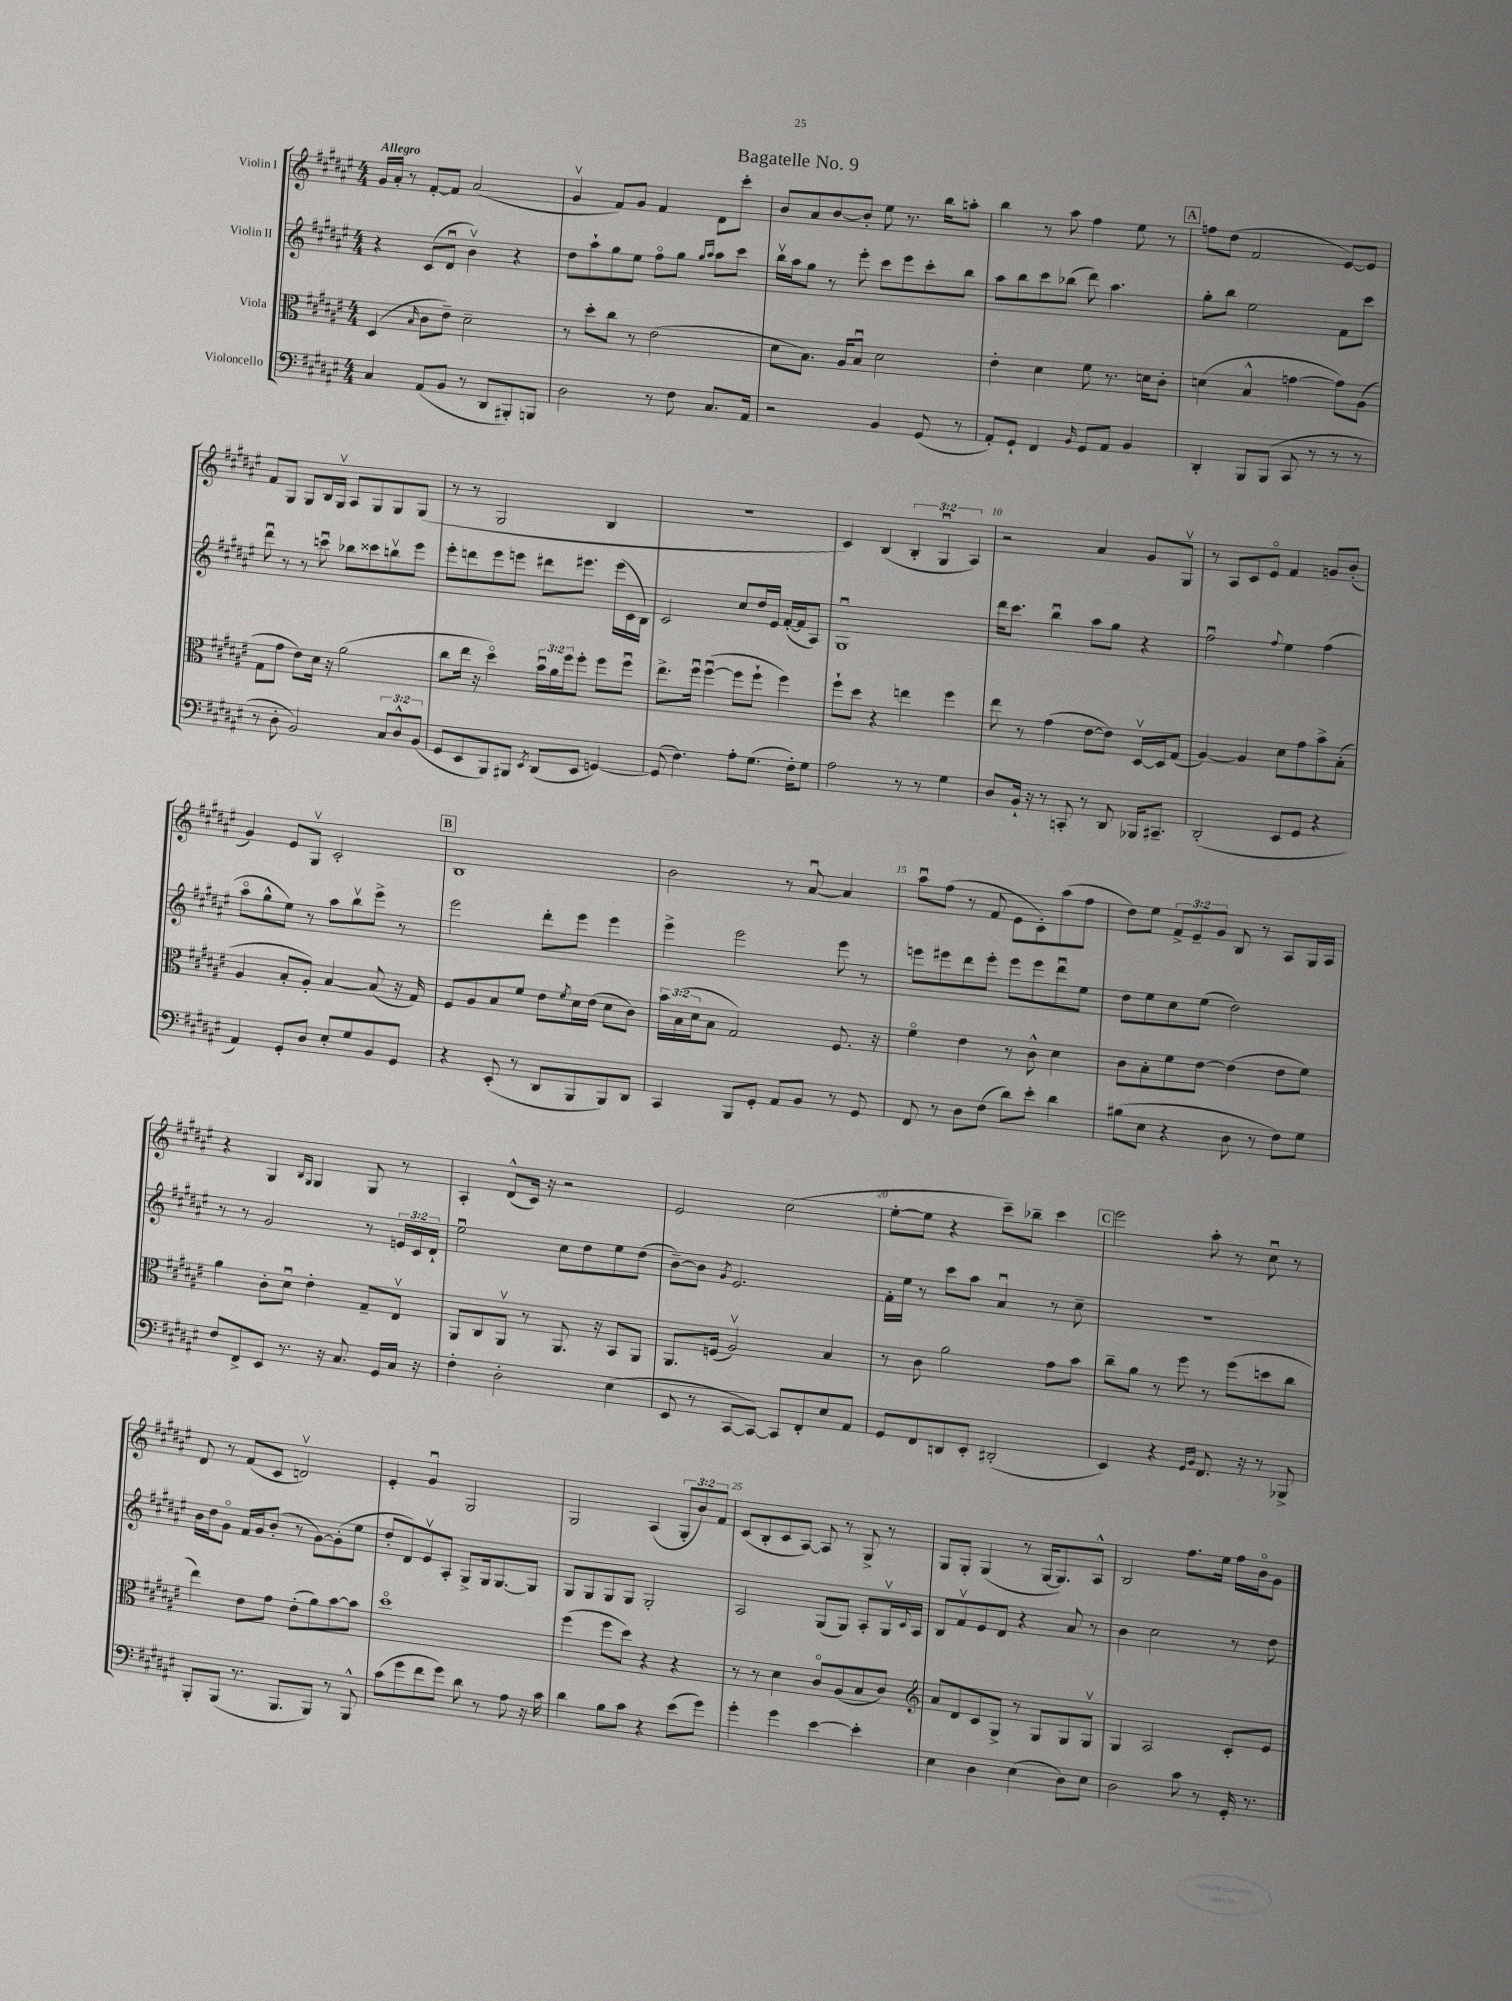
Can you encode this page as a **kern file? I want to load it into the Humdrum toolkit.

**kern	**kern	**kern	**kern
*part4	*part3	*part2	*part1
*staff4	*staff3	*staff2	*staff1
*I"Violoncello	*I"Viola	*I"Violin II	*I"Violin I
*clefF4	*clefC3	*clefG2	*clefG2
*k[f#c#g#d#a#e#]	*k[f#c#g#d#a#e#]	*k[f#c#g#d#a#e#]	*k[f#c#g#d#a#e#]
*M4/4	*M4/4	*M4/4	*M4/4
=1	=1	=1	=1
!	!	!	!LO:TX:a:B:t=Allegro
4C#/	(4D#/	4r	16g#/LL
.	.	.	16a#'/JJ
.	.	.	8r
.	16qqB/	.	.
(8AA#/L	8c#\L	(8c#/L	[8f#'/L
8BB/J	8e#~\J)	8d#u/J	8f#/J]
8r	2d#~\	4bv\)	(2a#/
8DD#/L	.	.	.
8BBB#X'/)	.	4r	.
8BBBn/J	.	.	.
=2	=2	=2	=2
2D#\	8r	8dd#\L	4g#v/
.	8dd#'\L	8aa#`\	.
.	8cc#\J	8gg#\	8f#/L)
.	8r	8ee#\J	8g#/J
8r	(2e#\	8ff#\L	4f#/
8F#\	.	8gg#\J	.
.	.	16qqgg#/LL	.
.	.	16qqaa#/JJ	.
8.C#/L	.	8aa#\L	8d#\L
.	.	8ccc#\J	8ccc#'\J
16AA#/Jk	.	.	.
=3	=3	=3	=3
2r	8d#\L	16bbv\LL	8b/L
.	.	16aa#\J	.
.	8.B\J)	8gg#\J	8a#/
.	.	8r	[8b/
.	16A#/KL	.	.
.	8Bu/J	8eee#'\	8b'/J]
4BB/	2d#\	8ccc#\L	8ee#\
.	.	8eee#\	8.r
(8GG#/	.	8ccc#'\	.
.	.	.	16bb\KL
8r	.	8bb\J	8aan'\J
=4	=4	=4	=4
8AA#'/L)	4e#'\	8aa#\L	4bb\
8GG#`/J	.	8bb\	.
4FF#/	4d#\	8ccc#\	8r
.	.	(8bb-X\J	8aa#\
16qqBB/	.	.	.
8GG#/L	8f#\	8ddd#\)	4ff#\
8AA#/J	8.r	4.aa#\	.
4BB/	.	.	8ee#\
.	16dn\KL	.	.
.	8c#'\J	.	8r
!!LO:REH:place=s1:t=A
=5	=5	=5	=5
4DD#'/	(4dn\	8gg#'\L	8ffn\L
.	.	8bb\J	(8dd#\J
8BBB/L	4B^^/	2ee#\	2f#/
(8BBB/J	.	.	.
8CC#/	[4gn\	.	.
8r	.	.	.
8r	8g\L])	8f#\L	[8e#/L)
8r	(8A#\J	8ccc#\J	8e#/J]
!!LO:LB:g=z
=6	=6	=6	=6
8r	8G#\L	8ddd#u\	8f#/L
8D#'\	8g#\J	8r	8G#/J
2BB/)	8e#\L)	8r	8G#/L
.	16d#\Jk	8cccnu\	16B/L
.	16r	.	16G#v/JJ
.	(2a#\	8bb-X\L	8A#/L
.	.	8ccc##X\	8G#/
12C#/L	.	8bbnv\	8G#/
12D#^^/	.	.	.
.	.	8eee#\J	(8G#/J
(12BB/J	.	.	.
=7	=7	=7	=7
8GG#/L	8cc#\L	8eee#'\L	8r
8EE#/	16ee#\Jk	8dddn\	8r
.	16r	.	.
8BBB/)	4dd#\)	8eee#\	2G#/
8BBB#X/J	.	8eeen\J	.
8qEE#/	.	.	.
(8DD#/L	24bu\LL	8ddd#X\L	.
.	24a#\	.	.
.	24ff#\J	.	.
8EE#/J	8ff#'\J	8.eee#X\J	.
[4GGn/)	8ff#\L	.	4B/
.	.	(16eee#\LL	.
.	8ff#u\J	16c#\	.
.	.	16B\JJ)	.
=8	=8	=8	=8
(8GG/]	8.ee#^\L	2c#/	1r
4.F#\)	.	.	.
.	16ff#u\Jk	.	.
.	([4ff#u\	.	.
8A#'\L	8ff#\L]	8cc#/L	.
(8.G#\J	8ff#`\J	16dd#/L	.
.	.	16e#/JJ	.
.	4ff#\)	([16f#'/LL	.
16F#'\KL)	.	16f#/J]	.
8G#\J	.	8A#/J)	.
=9	=9	=9	=9
2A#\	8ff#`\L	1G#u	4c#/)
.	8dd#\J	.	.
.	4r	.	(4B/
8r	4een\	.	6B'/
8r	.	.	.
.	.	.	6G#u/
4G#\	4ff#\	.	.
.	.	.	6A#/)
=10	=10	=10	=10
8D#/L	8ee#\	16ddd#\KL	2r
.	.	8.ccc#\J	.
16BB`/Jk	8r	.	.
16r	.	.	.
8r	(4g#\	4bbu\	.
8CCn'/	.	.	.
8r	[8e#\L	8aa#\L	4a#/
8DD#/	8e#\J])	8gg#\J	.
16BBB-X/KL	[16D#v/LL	4r	8g#/L
8.CC#X~/J	16D#/J]	.	.
.	(8G#/J	.	8G#v/J
=11	=11	=11	=11
(2DD#'/	[4A#/)	2ff#u\	8r
.	.	.	8A#/L
.	4A#/]	.	8c#/
.	.	.	8e#/J
.	.	8qqff#/	.
8EE#/L	8d#\L	4ee#\	4f#/
8GG#/J	8g#\	.	.
4r	8b^\	(4ff#\	8gn/L
.	(8B'\J	.	(8b'/J
!!LO:LB:g=z
=12	=12	=12	=12
4AA#/)	4A#/	8aa#\L	4g#/)
.	.	8gg#^^\	.
8GG#'/L	8B'/L	8ee#\J)	8e#/L
8D#/J	8A#'/J)	8r	8G#v/J
8E#'/L	[4B/	8aa#\L	2c#'/
8G#/	.	8bbv\	.
8BB/	(8B/]	8eee#^\J	.
8GG#/J	16r	8r	.
.	16G#/)	.	.
!!LO:REH:place=s1:t=B
=13	=13	=13	=13
4r	8F#/L	2eee#\	1B
.	8A#/	.	.
(8EE#'/	8B/	.	.
8r	8f#/J	.	.
8DD#/L	8e#\L	8ddd#'\L	.
.	8qf#/	.	.
8BBB/	16d#\L	8eee#\J	.
.	(16e#\JJ	.	.
8BBB/)	8d#\L	4eee#\	.
8DD#/J	8c#\J)	.	.
=14	=14	=14	=14
4CC#/	24b\LL	4eee#^\	2b\
.	(24B\	.	.
.	24d#\J	.	.
.	8B\J	.	.
8BBB/L	2G#/)	2eee#\	.
8GG#'/J	.	.	.
8AA#/L	.	.	8r
8BB/J	.	.	[8a#u/
8r	8.F#/	8eee#\	4a#/]
8GG#/	.	8r	.
.	16r	.	.
=15	=15	=15	=15
8FF#/	4f#\	8eeen\L	8aa#u\L
8r	.	8eee#X\	(8ff#\J
8D#\L	4e#\	8ddd#\	8r
(8F#\J	.	8eee#'\J	8f#/
8d#\L)	8r	8eee#\L	8e#\L
8e#'\J	8c#^^\	8eee#\	8c#'\)
4d#\	4d#\	8ddd#u\	(8aa#\
.	.	8ee#\J	8ff#\J
=16	=16	=16	=16
(8B#X\L	8c#\L	8dd#\L	8dd#\L)
8E#\J	8B'\	8ee#\	8ee#\J
4r	8f#\	8cc#\	12f#^/L
.	.	.	12e#~/
.	[8e#\J	(8ee#\J	.
.	.	.	12g#/J
8D#\	(4e#\]	2dd#\)	8B/
8r	.	.	8r
8F#\L)	8e#\L	.	8A#/L
8G#\J	8f#\J)	.	16G#/L
.	.	.	16A#/JJ
!!LO:LB:g=z
=17	=17	=17	=17
8F#/L	4a#\	8r	4r
8FF#^/	.	8r	.
8EE#/J	8c#'\L	2g#/	4G#/
8.r	8d#u\J	.	.
.	.	.	16qqB/LL
.	.	.	16qqG#/JJ
.	4e#'\	.	4G#/
16r	.	.	.
8.C#/	.	.	.
.	8G#~/L	8r	8G#/
16GG#/LL	.	.	.
16C#/JJ	8E#v/J	24en/LL	8r
.	.	24c#/	.
16r	.	.	.
.	.	24d#`/JJ	.
=18	=18	=18	=18
4F#'\	8AA#/L	2ee#u\	4A#'/
.	8C#/	.	.
2D#'\	8AA#v/J	.	(8d#^^/L
.	8r	.	16c#/Jk)
.	.	.	16r
.	8.AA#/	8cc#\L	2r
.	.	8dd#\	.
.	16r	.	.
(4E#\	8BB/L	8ee#\	.
.	8AA#/J	(8dd#\J	.
=19	=19	=19	=19
8EE#/	8.AA#/L	[8b~\L)	2e#/
8r	.	8b\J]	.
.	(16Fn/Jk	.	.
.	.	8qg#/	.
[8CC#/L	2A#v/)	2.e#/	.
8CC#/J_)	.	.	.
8CC#/L]	.	.	(2cc#\
8FF#'/	.	.	.
8E#/	4B/	.	.
8AA#/J	.	.	.
=20	=20	=20	=20
8GG#/L	8r	16f#'\LL	[8ee#'\L
.	.	16ee#\JJ	.
8FF#/	8c#\	8r	8ee#\J]
8DDn/	2a#\	8ccc#\L	4r
8EE#'/J	.	8aa#\J	.
(2DD#X'/	.	4a#u/	8ccc#~\L)
.	.	.	8bb-X~\J
.	8g#\L	8r	4ccc#\
.	8b\J	8cc#~\	.
!!LO:REH:place=s1:t=C
=21	=21	=21	=21
4EE#/)	8cc#~\L	1r	2eee#\
.	8a#\J	.	.
4r	8r	.	.
.	8ff#\	.	.
16qqGG#/LL	.	.	.
16qqBB/JJ	.	.	.
8.FF#/	8r	.	8aa#'\
.	(8ff#\L	.	8r
16r	.	.	.
8r	8ddn\	.	8cc#u\
8BBB-X^/	8cc#\J	.	8r
!!LO:LB:g=z
=22	=22	=22	=22
8BBB'/L	4ee#\)	16b\LL	8d#/
.	.	16dd#\J	.
(8BBB/J	.	8g#\J	8r
8.r	8e#\L	16f#/LL	(8f#/L
.	.	16g#/J	.
.	8g#\J	(8b'/J	8c#/J
8.BBB/L	.	.	.
.	(8e#'\L	8r	2dnv/)
8BBB/J)	8a#\)	[8g#\L)	.
8r	[8b\	(8g#'\]	.
8BBB^^/	8b\J]	8ee#\J	.
=23	=23	=23	=23
(8c#\L	1dd#	8dd#'/L	4e#'/
8g#\	.	8d#/)	.
8f#\	.	8e#v/	4g#u/
8g#\J)	.	8A#'/J	.
8d#\	.	8G#^/L	2G#/
8r	.	16G#/k	.
.	.	[8.G#/	.
8A#\	.	.	.
16r	.	8G#/J]	.
16c#\	.	.	.
=24	=24	=24	=24
4d#\	(4ff#\	8G#/L	2G#/
.	.	8G#/	.
8B\L	8ff#\L	8G#/	.
8c#\J	8dd#\J)	8G#/J	.
4r	4r	2G#'/	(4A#/
(8e#\L	4r	.	12G#'/L
.	.	.	12b/)
8g#\J)	.	.	.
.	.	.	12f#/J
=25	=25	=25	=25
4g#'\	8r	2A#/	(8c#/L
.	8r	.	8B'/
4g#\	4d#\	.	8c#/
.	.	.	[8A#/J)
[4e#\	8c#/L	(8G#/L	8A#/]
.	(8A#/	8G#/J)	8r
4e#'\]	8B/	8A#'/L	8G#^/
.	8c#/J)	16G#v/L	8r
.	.	8qqc#/	.
.	.	16A#/JJ	.
=26	=26	=26	=26
*	*clefG2	*	*
4E#\	8a#/L	8B/L	8G#/L
.	8d#/	8f#v/	8G#'/J
4D#\	8c#/	8e#/	(4G#/
.	8G#^/J	8d#/J	.
(4E#\	8r	4r	8r
.	8G#/L	.	[16G#/KL
.	.	.	8.G#/])
8D#\L)	8G#/	8a#/	.
8E#\J	8G#v/J	8r	8A#^^/J
=27	=27	=27	=27
2D#\	4G#/	4b\	2B/
.	2A#/	2cc#\	.
8c#\	.	.	8.ff#\L
8r	.	.	.
.	.	.	16ee#\Jk
16GG#'/	8c#'/L	8r	16ff#\LL
8.r	.	.	16b\J
.	8e#/J	8dd#\	8g#\J
==	==	==	==
*-	*-	*-	*-
